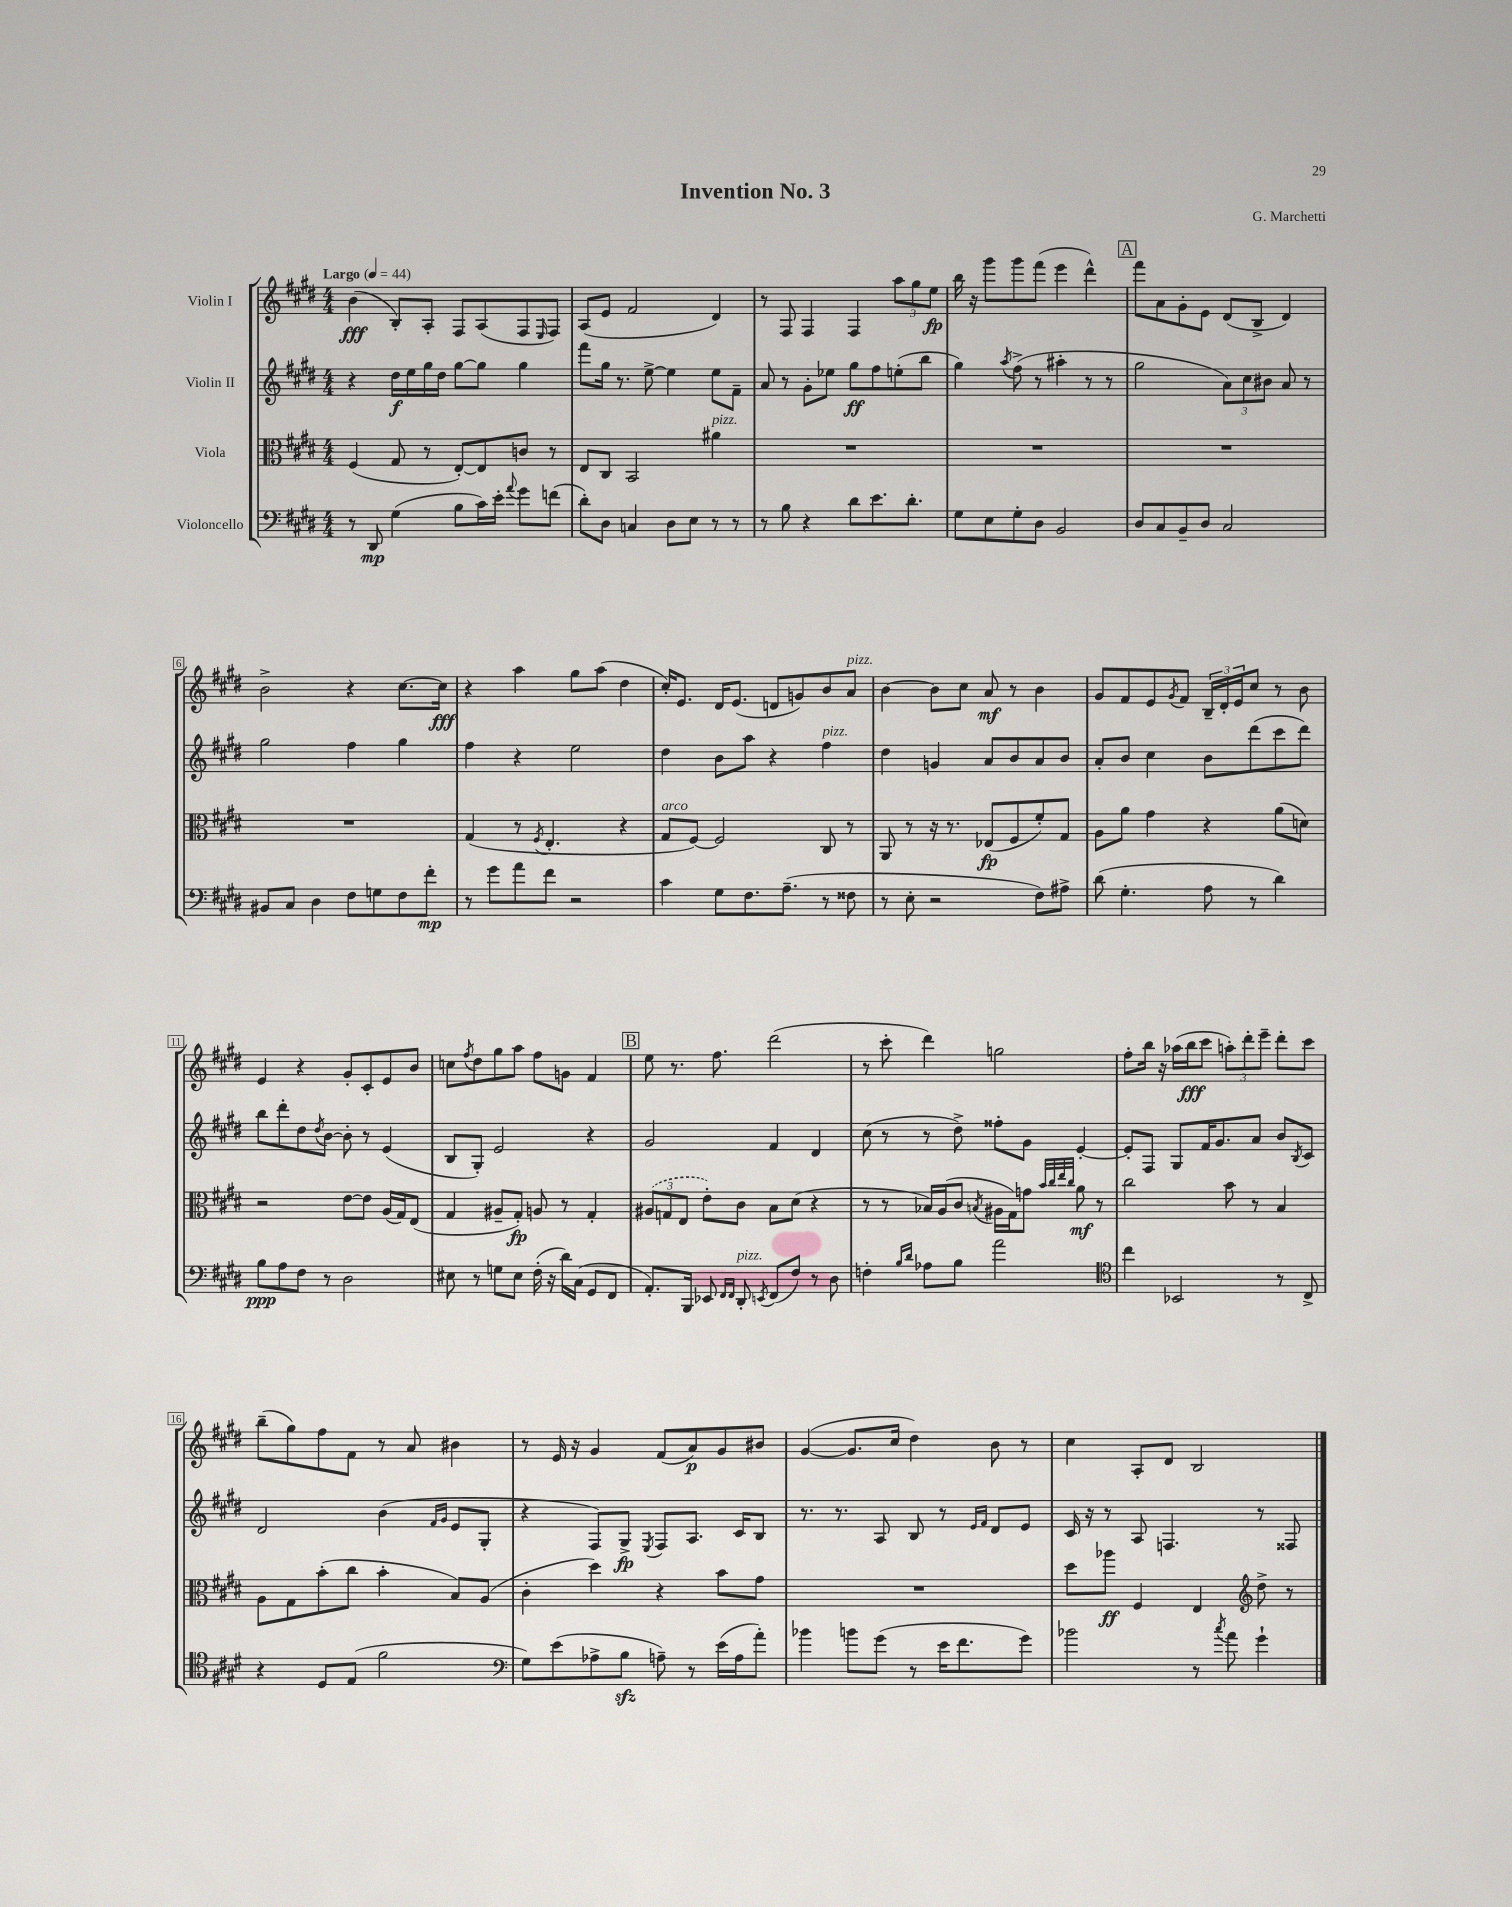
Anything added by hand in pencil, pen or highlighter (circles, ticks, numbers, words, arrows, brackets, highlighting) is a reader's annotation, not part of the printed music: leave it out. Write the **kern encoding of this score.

**kern	**dynam	**kern	**dynam	**kern	**dynam	**kern	**dynam
*part4	*part4	*part3	*part3	*part2	*part2	*part1	*part1
*staff4	*staff4	*staff3	*staff3	*staff2	*staff2	*staff1	*staff1
*I"Violoncello	*	*I"Viola	*	*I"Violin II	*	*I"Violin I	*
*clefF4	*	*clefC3	*	*clefG2	*	*clefG2	*
*k[f#c#g#d#]	*	*k[f#c#g#d#]	*	*k[f#c#g#d#]	*	*k[f#c#g#d#]	*
*M4/4	*	*M4/4	*	*M4/4	*	*M4/4	*
*MM44	*	*MM44	*	*MM44	*	*MM44	*
=1	=1	=1	=1	=1	=1	=1	=1
!	!	!	!	!	!	!LO:TX:a:B:t=Largo	!
8r	.	(4F#/	.	4r	.	(4b\	fff
8DD#/	mp	.	.	.	.	.	.
(4G#\	.	8G#/	.	16dd#\LL	f	8B'/L)	.
.	.	.	.	16ee\	.	.	.
.	.	8r	.	16gg#\	.	8A'/J	.
.	.	.	.	16dd#\JJ	.	.	.
8B\L	.	[8E'/L)	.	[8gg#\L	.	8F#/L	.
16c#\L)	.	8E/]	.	8gg#\J]	.	(8A/	.
16e'\JJ	.	.	.	.	.	.	.
8qqa/	.	.	.	.	.	.	.
8g#\L	.	8cn/J	.	4gg#\	.	8F#/	.
.	.	.	.	.	.	16qqE/	.
(8fn\J	.	8r	.	.	.	8F#/J)	.
=2	=2	=2	=2	=2	=2	=2	=2
8d#'\L)	.	8E/L	.	8fff#\L	.	(8A/L	.
8D#\J	.	8C#/J	.	16gg#\Jk	.	8e/J	.
.	.	.	.	8.r	.	.	.
4Cn/	.	2BB/	.	.	.	2f#/	.
.	.	.	.	[8ee^\	.	.	.
8D#\L	.	.	.	4ee\]	.	.	.
8E\J	.	.	.	.	.	.	.
!	!	!LO:TX:a:i:t=pizz.	!	!	!	!	!
8r	.	4a#X\	.	8ee\L	.	4d#/)	.
8r	.	.	.	8f#~\J	.	.	.
=3	=3	=3	=3	=3	=3	=3	=3
8r	.	1r	.	8a/	.	8r	.
8B\	.	.	.	8r	.	8F#/	.
4r	.	.	.	8g#'\L	.	4F#/	.
.	.	.	.	8ee-X\J	.	.	.
8d#\L	.	.	.	8gg#\L	ff	4F#/	.
8.e\	.	.	.	8ff#\	.	.	.
.	.	.	.	(8een'\	.	12aa\L	.
8.d#'\J	.	.	.	.	.	.	.
.	.	.	.	.	.	12gg#\	.
.	.	.	.	8bb\J	.	.	.
.	.	.	.	.	.	12ee\J	fp
=4	=4	=4	=4	=4	=4	=4	=4
8G#\L	.	1r	.	4gg#\)	.	16bb\	.
.	.	.	.	.	.	16r	.
8E\	.	.	.	.	.	8ggg#\L	.
.	.	.	.	8qaa/	.	.	.
8G#'\	.	.	.	(8ff#^\	.	8ggg#\	.
8D#\J	.	.	.	8r	.	(8fff#\J	.
2BB/	.	.	.	4aa#X'\	.	4eee\	.
.	.	.	.	8r	.	4ddd#^^\)	.
.	.	.	.	8r	.	.	.
!!LO:REH:place=s1:t=A
=5	=5	=5	=5	=5	=5	=5	=5
8D#/L	.	1r	.	2gg#\	.	8fff#\L	.
8C#/	.	.	.	.	.	8a\	.
8BB~/	.	.	.	.	.	8g#'\	.
8D#/J	.	.	.	.	.	8e\J	.
2C#/	.	.	.	12a\L)	.	(8d#/L	.
.	.	.	.	12cc#\	.	.	.
.	.	.	.	.	.	8B^/J	.
.	.	.	.	12b#X\J	.	.	.
.	.	.	.	8a/	.	4d#/)	.
.	.	.	.	8r	.	.	.
!!LO:LB:g=z
=6	=6	=6	=6	=6	=6	=6	=6
8BB#X/L	.	1r	.	2gg#\	.	2b^\	.
8C#/J	.	.	.	.	.	.	.
4D#\	.	.	.	.	.	.	.
8F#\L	.	.	.	4ff#\	.	4r	.
8Gn\	.	.	.	.	.	.	.
8F#\	.	.	.	4gg#\	.	[8.cc#\L	.
8f#'\J	mp	.	.	.	.	.	.
.	.	.	.	.	.	16cc#\Jk]	fff
=7	=7	=7	=7	=7	=7	=7	=7
8r	.	(4G#/	.	4ff#\	.	4r	.
8g#\L	.	.	.	.	.	.	.
8a\	.	8r	.	4r	.	4aa\	.
.	.	8qF#/	.	.	.	.	.
8f#\J	.	4.E'/	.	.	.	.	.
2r	.	.	.	2ee\	.	8gg#\L	.
.	.	.	.	.	.	(8aa\J	.
.	.	4r	.	.	.	4dd#\	.
=8	=8	=8	=8	=8	=8	=8	=8
!	!	!LO:TX:a:i:t=arco	!	!	!	!	!
4c#\	.	8G#/L	.	4dd#\	.	16cc#'/KL)	.
.	.	.	.	.	.	8.e/J	.
.	.	[8F#/J)	.	.	.	.	.
8G#\L	.	2F#/]	.	8b\L	.	16d#/KL	.
.	.	.	.	.	.	(8.e/J	.
8.F#\	.	.	.	8aa\J	.	.	.
.	.	.	.	4r	.	8dn/L	.
(8.A~\J	.	.	.	.	.	.	.
.	.	.	.	.	.	8gn/)	.
!	!	!	!	!LO:TX:a:i:t=pizz.	!	!	!
8r	.	8C#/	.	4ff#\	.	8b/	.
!	!	!	!	!	!	!LO:TX:a:i:t=pizz.	!
8F##X\	.	8r	.	.	.	8a/J	.
=9	=9	=9	=9	=9	=9	=9	=9
8r	.	8AA/	.	4dd#\	.	[4b\	.
8E'\	.	8r	.	.	.	.	.
2r	.	16r	.	4gn/	.	8b\L]	.
.	.	8.r	.	.	.	.	.
.	.	.	.	.	.	8cc#\J	.
.	.	(8E-X/L	fp	8a/L	.	8a/	mf
.	.	8F#/	.	8b/	.	8r	.
8F#\L)	.	8f#'/)	.	8a/	.	4b\	.
8A#X^\J	.	8G#/J	.	8b/J	.	.	.
=10	=10	=10	=10	=10	=10	=10	=10
(8d#\	.	8A\L	.	8a'/L	.	8g#/L	.
4.G#'\	.	8a\J	.	8b/J	.	8f#/	.
.	.	4g#\	.	4cc#\	.	8e/	.
.	.	.	.	.	.	8qg#/	.
.	.	.	.	.	.	8f#/J	.
8A\	.	4r	.	8b\L	.	24B~/LL	.
.	.	.	.	.	.	24d#'/	.
.	.	.	.	.	.	24e/J	.
8r	.	.	.	(8ddd#\	.	8cc#/J	.
4d#\)	.	(8a\L	.	8ccc#\	.	8r	.
.	.	8dn\J)	.	8ddd#\J)	.	8b\	.
!!LO:LB:g=z
=11	=11	=11	=11	=11	=11	=11	=11
8B\L	ppp	2r	.	8bb\L	.	4e/	.
8A\	.	.	.	8ddd#'\	.	.	.
8F#\J	.	.	.	8dd#\	.	4r	.
.	.	.	.	8qdd#/	.	.	.
8r	.	.	.	[8b\J	.	.	.
2D#\	.	[8e\L	.	8b'\]	.	8g#'/L	.
.	.	8e\J]	.	8r	.	8c#'/	.
.	.	(16A/LL	.	(4e/	.	8e/	.
.	.	16G#/J)	.	.	.	.	.
.	.	(8E/J	.	.	.	8b/J	.
=12	=12	=12	=12	=12	=12	=12	=12
8E#X\	.	4G#/	.	8B/L	.	8ccn\L	.
.	.	.	.	.	.	8qff#/	.
8r	.	.	.	8G#'/J)	.	8dd#\	.
8Gn\L	.	8A#X~/L	.	2e/	.	8gg#\	.
8E#\J	.	8G#'/J)	fp	.	.	8aa\J	.
(16F#'\	.	8An/	.	.	.	8ff#\L	.
16r	.	.	.	.	.	.	.
16d#\LL)	.	8r	.	.	.	8gn\J	.
(16C#\JJ	.	.	.	.	.	.	.
8GG#/L	.	4G#'/	.	4r	.	4f#/	.
8FF#/J	.	.	.	.	.	.	.
!!LO:REH:place=s1:t=B
=13	=13	=13	=13	=13	=13	=13	=13
8.AA'/L)	.	(12A#X/L	.	2g#/	.	8ee\	.
.	.	12Gn/	.	.	.	.	.
.	.	.	.	.	.	8.r	.
.	.	12E/J	.	.	.	.	.
16BBB/Jk	.	.	.	.	.	.	.
8EE-X/	.	8e'\L)	.	.	.	.	.
.	.	.	.	.	.	8.ff#\	.
16qqFF#/LL	.	.	.	.	.	.	.
16qqFF#/JJ	.	.	.	.	.	.	.
!LO:TX:a:i:t=pizz.	!	!	!	!	!	!	!
8DD#'/	.	8c#\J	.	.	.	.	.
8qEEn/	.	.	.	.	.	.	.
(8FF#/L	.	8B\L	.	4f#/	.	(2ddd#\	.
8F#/J)	.	(8d#\J	.	.	.	.	.
8r	.	4r	.	4d#/	.	.	.
8D#\	.	.	.	.	.	.	.
=14	=14	=14	=14	=14	=14	=14	=14
4Fn'\	.	8r	.	(8cc#\	.	8r	.
.	.	8r	.	8r	.	8ccc#'\	.
16qqB/LL	.	.	.	.	.	.	.
16qqd#/JJ	.	.	.	.	.	.	.
8A-X\L	.	16B-X/LL)	.	8r	.	4ddd#\)	.
.	.	(16A/J	.	.	.	.	.
8B\J	.	8c#/J	.	8dd#^\)	.	.	.
.	.	8qBn/	.	.	.	.	.
2a\	.	16A#X\LL	.	8ff##X'\L	.	2ggn\	.
.	.	16G#\J)	.	.	.	.	.
.	.	8gn\J	.	8g#\J	.	.	.
.	.	32qqb/LLL	.	.	.	.	.
.	.	32qqcc#/	.	.	.	.	.
.	.	32qqee/	.	.	.	.	.
.	.	32qqcc#/JJJ	.	.	.	.	.
.	.	8a\	mf	[4e'/	.	.	.
.	.	8r	.	.	.	.	.
=15	=15	=15	=15	=15	=15	=15	=15
*clefC4	*	*	*	*	*	*	*
4cc#\	.	2cc#\	.	8e'/L]	.	8ff#'\L	.
.	.	.	.	8F#/J	.	16bb\Jk	.
.	.	.	.	.	.	16r	.
2BB-X/	.	.	.	8G#/L	.	(16aa-X\LL	.
.	.	.	.	.	.	16bb\J	fff
.	.	.	.	16f#/K	.	8ccc#\J	.
.	.	.	.	8.g#/	.	.	.
.	.	8b\	.	.	.	12aan'\L)	.
.	.	.	.	.	.	12ddd#'\	.
.	.	8r	.	8a/J	.	.	.
.	.	.	.	.	.	12eee~\J	.
8r	.	4B/	.	8b/L	.	8ddd#'\L	.
.	.	.	.	8qB/	.	.	.
8C#^/	.	.	.	8c#/J	.	8ccc#\J	.
!!LO:LB:g=z
=16	=16	=16	=16	=16	=16	=16	=16
4r	.	8A\L	.	2d#/	.	(8bb~\L	.
.	.	8G#\	.	.	.	8gg#\)	.
8D#/L	.	(8b'\	.	.	.	8ff#\	.
(8E/J	.	8cc#\J	.	.	.	8f#\J	.
2f#\	.	4b'\	.	(4b\	.	8r	.
.	.	.	.	.	.	8a/	.
.	.	.	.	16qqf#/LL	.	.	.
.	.	.	.	16qqg#/JJ	.	.	.
.	.	8B/L)	.	8e/L	.	4b#X\	.
.	.	(8A/J	.	8G#'/J	.	.	.
=17	=17	=17	=17	=17	=17	=17	=17
*clefF4	*	*	*	*	*	*	*
8G#\L)	.	4c#'\	.	4r	.	8r	.
(8e\	.	.	.	.	.	16e/	.
.	.	.	.	.	.	16r	.
8A-X^\	.	4dd#\)	.	8F#/L)	.	4g#/	.
8Bzz\J	.	.	.	8G#^/J	fp	.	.
.	.	.	.	8qE/	.	.	.
8An~\)	.	4r	.	8F#/L	.	(8f#/L	.
8r	.	.	.	8.A/J	.	8a/)	p
(16e\LL	.	8b\L	.	.	.	8g#/	.
16A\J	.	.	.	16c#/KL	.	.	.
8a'\J)	.	8g#\J	.	8B/J	.	8b#X/J	.
=18	=18	=18	=18	=18	=18	=18	=18
4b-X\	.	1r	.	8.r	.	([4g#/	.
.	.	.	.	8.r	.	.	.
8bn\L	.	.	.	.	.	8.g#/L]	.
(8g#\J	.	.	.	8A/	.	.	.
.	.	.	.	.	.	16cc#/Jk	.
8r	.	.	.	8B/	.	4dd#\)	.
16e\KL	.	.	.	8r	.	.	.
8.f#\	.	.	.	.	.	.	.
.	.	.	.	16qqe/LL	.	.	.
.	.	.	.	16qqf#/JJ	.	.	.
.	.	.	.	8d#/L	.	8b\	.
8g#\J)	.	.	.	8e/J	.	8r	.
=19	=19	=19	=19	=19	=19	=19	=19
2b-X\	.	8dd#\L	.	16c#/	.	4cc#\	.
.	.	.	.	16r	.	.	.
.	.	8aa-X\J	ff	8r	.	.	.
.	.	4F#/	.	8A/	.	8A'/L	.
.	.	.	.	4.Fn/	.	8d#/J	.
8r	.	4E/	.	.	.	2B/	.
8qcc#/	.	.	.	.	.	.	.
8a\	.	.	.	.	.	.	.
*	*	*clefG2	*	*	*	*	*
4g#`\	.	8dd#^\	.	8r	.	.	.
.	.	8r	.	8F##X/	.	.	.
==	==	==	==	==	==	==	==
*-	*-	*-	*-	*-	*-	*-	*-
